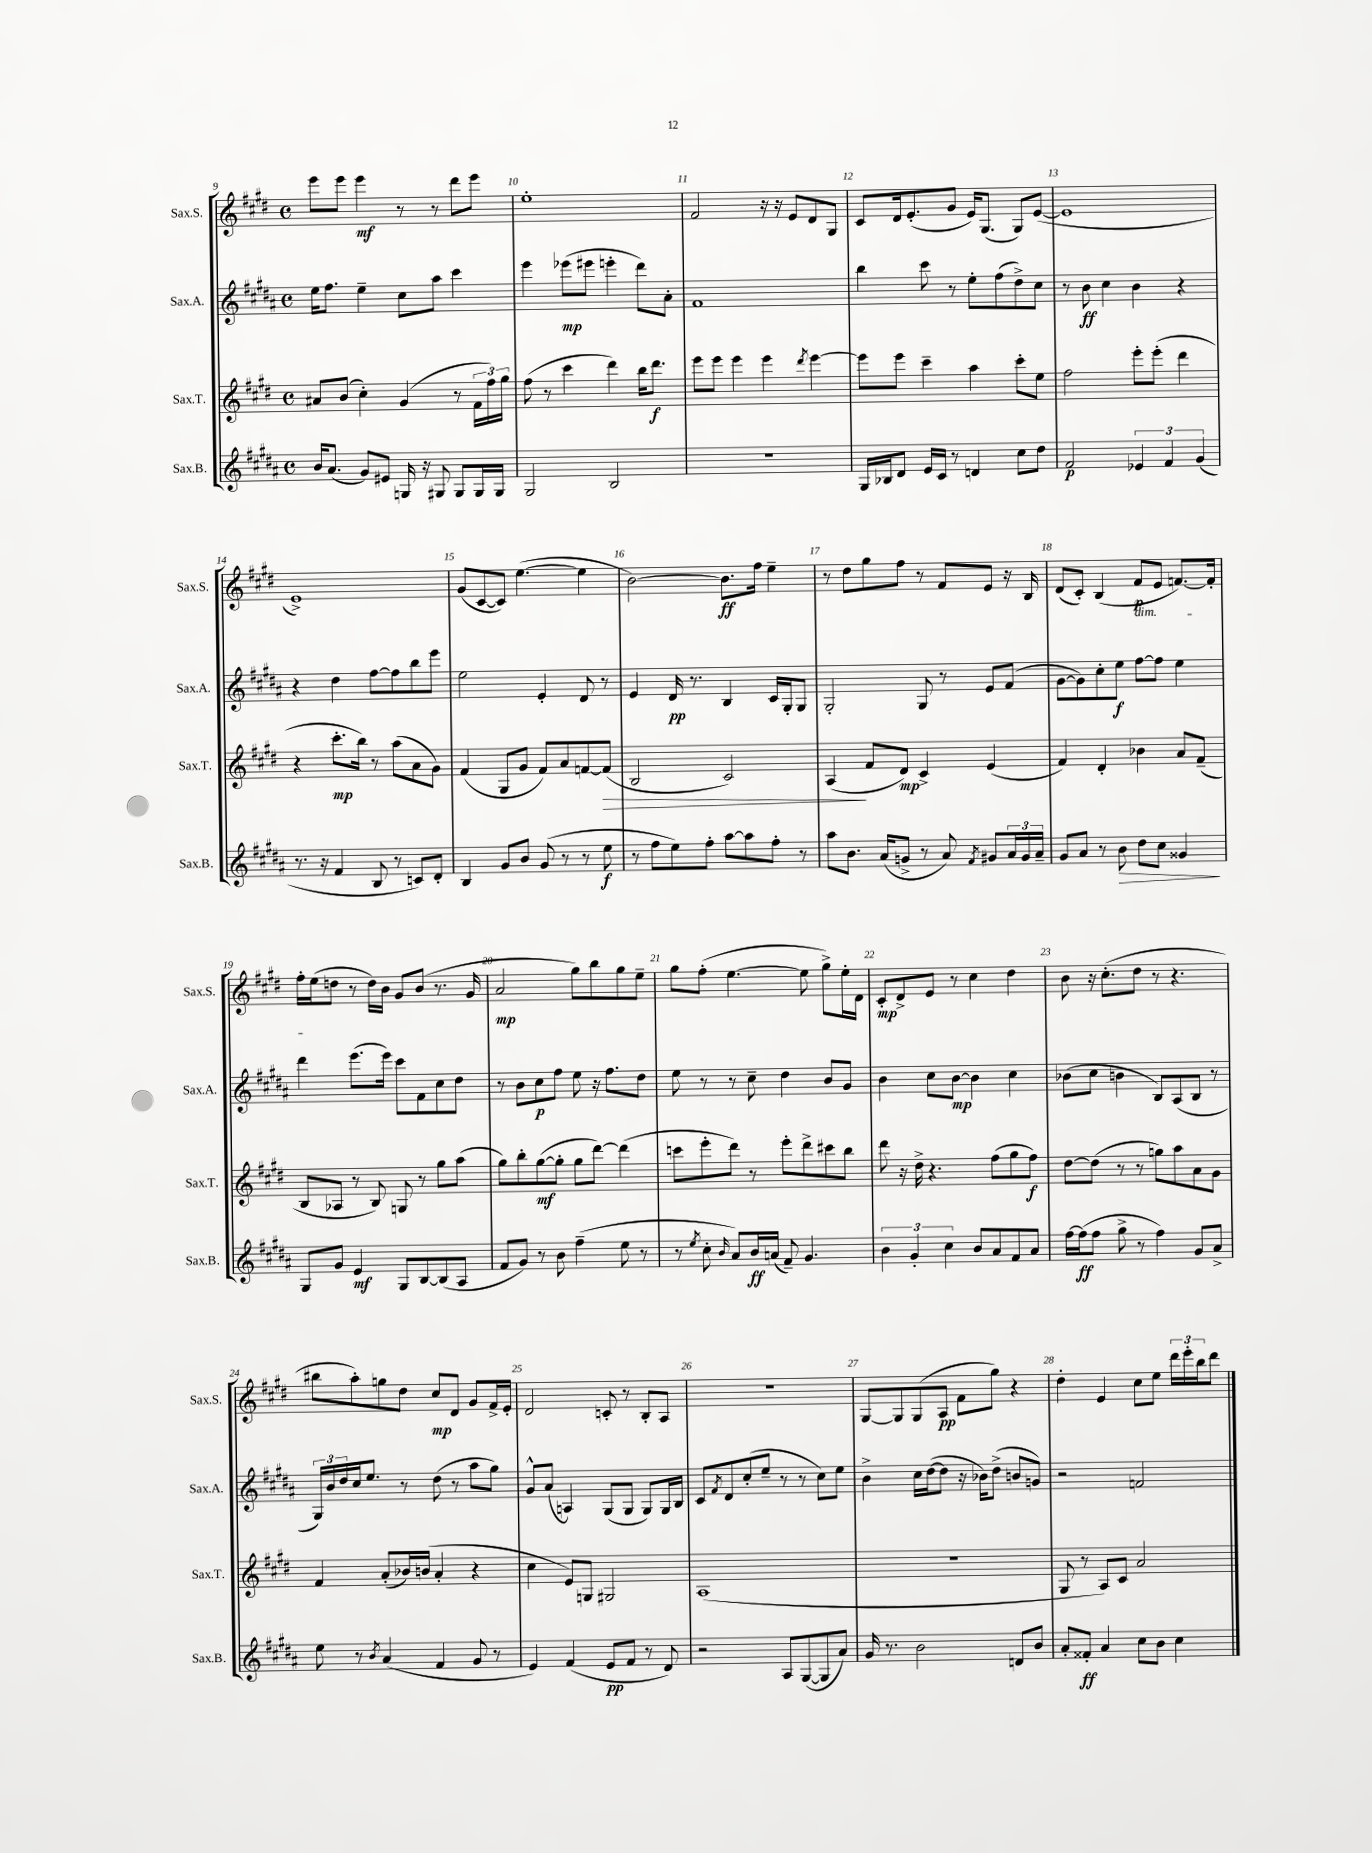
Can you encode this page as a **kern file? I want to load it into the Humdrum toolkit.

**kern	**kern	**kern	**kern
*staff4	*staff3	*staff2	*staff1
*clefG2	*clefG2	*clefG2	*clefG2
*k[f#c#g#d#a#]	*k[f#c#g#d#]	*k[f#c#g#d#a#]	*k[f#c#g#d#]
*M4/4	*M4/4	*M4/4	*M4/4
*met(c)	*met(c)	*met(c)	*met(c)
16b/LK	8a#/L	16ee\LK	8eee\L
(8.a#/J	.	8.ff#\J	.
.	(8b/J	.	8eee\J
8g#/L)	4cc#'\)	4ee~\	4eee\
8e#/J	.	.	.
16G/	(4g#/	8cc#\L	8r
16r	.	.	.
8G#/	.	8aa#\J	8r
8G#/L	8r	4ccc#\	8ddd#\L
16G#/L	24f#\LL	.	8eee\J
.	24ff#\)	.	.
16G#/JJ	.	.	.
.	24gg#\JJ	.	.
=	=	=	=
2G#/	(8ff#\	4eee\	1ee'
.	8r	.	.
.	4ccc#\	(8eee-\L	.
.	.	8eee#\J	.
2B/	4ddd#\)	4eee'\	.
.	16bb\LK	8ddd#\L)	.
.	8.ddd#\J	.	.
.	.	8a#'\J	.
=	=	=	=
1r	8eee\L	1f#	2f#/
.	8eee\J	.	.
.	4eee\	.	.
.	4eee\	.	16r
.	.	.	16r
.	.	.	8e/L
.	8qddd#/	.	.
.	[4eee\	.	8d#/
.	.	.	8G#/J
=	=	=	=
16G#/LL	8eee\]L	4bb\	8c#/L
16B-/J	.	.	.
8d#/J	8eee\J	.	16d#/k
.	.	.	(8.e'/
16e/LL	4ccc#~\	8ccc#\	.
16c#/JJ	.	.	.
8r	.	8r	8g#/J
4d/	4aa\	8ee'\L	16e/LK)
.	.	.	(8.G#/J
.	.	(8ff#\	.
8cc#\L	8ccc#'\L	8dd#^\)	8G#/L)
8dd#\J	8ee\J	8cc#\J	([8e/J
=	=	=	=
2f#/	2ff#\	8r	1e]
.	.	8b\	.
.	.	4cc#\	.
6e-/	8eee'\L	4b\	.
.	(8eee'\J	.	.
6f#/	.	.	.
.	4ddd#\	4r	.
(6g#/	.	.	.
=	=	=	=
8.r	4r	4r	1e^)
16r	.	.	.
4f#/	8.ccc#'\L	4dd#\	.
.	16bb\Jk)	.	.
8B/	8r	[8ff#\L	.
8r	(8aa\L	8ff#\]	.
8c/L)	8a\	8bb\	.
8d#'/J	8g#\J)	8eee\J	.
=	=	=	=
4B/	(4f#/	2ee\	(8g#/L
.	.	.	[8c#/
8g#/L	8G#/L	.	8c#/]J)
8b/J	8g#/J	.	([4.ee\
(8g#/	8f#/L)	4e'/	.
8r	8a/	.	.
8r	[8f/	8d#/	4ee\]
8ee\	(8f/]J	8r	.
=	=	=	=
8r	2B/	4e/	[2b\)
8ff#\L	.	.	.
8ee\)	.	16d#/	.
.	.	8.r	.
8ff#'\J	.	.	.
[8aa#\L	2c#/)	4B/	8.b\]L
8aa#\]	.	.	.
.	.	.	16ff#\Jk
8ff#'\J	.	16c#/LL	4ee~\
.	.	16G#'/J	.
8r	.	8G#/J	.
=	=	=	=
8aa#\L	(4A/	2G#'/	8r
8.b\J	.	.	8dd#\L
.	8f#/L	.	8gg#\
(16a#/LK	.	.	.
8g^/J	8d#/J)	.	8ff#\J
8r	4c#^/	8G#/	8r
8a#/)	.	8r	8f#/L
8qf#/	.	.	.
8g#/L	(4e/	8e/L	8e/J
24a#/L	.	(8f#/J	16r
24g#/	.	.	.
.	.	.	16B/
24a#~/JJ	.	.	.
=	=	=	=
8g#/L	4f#/)	[8g#\L	(8d#/L
8a#/J	.	8g#\])	8c#'/J)
8r	4d#'/	8cc#'\	(4B/
8b\	.	8ee\J	.
8dd#\L	4b-\	[8ff#\L	8f#/L
8cc#\J	.	8ff#\]J	8e/J
4g##/	8a/L	4ee\	[8.f/L)
.	(8f#~/J	.	.
.	.	.	16f'/]Jk
=	=	=	=
8G#/L	8B/L	4ddd#\	16ff#'\LL
.	.	.	(16ee\J
8g#/J	8A-/J	.	8dd\J
4e/	8r	(8.eee\L	8r
.	8B/)	.	16dd\LL)
.	.	16eee\Jk)	16b\JJ
8G#/L	8G/	8ccc#\L	8g#/L
[8B/	8r	8f#\	(8b/J
(8B/]	8gg#\L	8cc#\	8.r
8A#/J	(8aa\J	8dd#\J	.
.	.	.	16g#/
=	=	=	=
8f#/L	8gg#\L)	8r	2a/
8g#/J)	8bb'\	8b\L	.
8r	([8gg#\	8cc#\	.
8b\	8gg#'\]J	8ff#\J	.
(4ff#~\	8gg#\L	8ee\	8gg#\L)
.	[8ddd#\J)	16r	8bb\
.	.	8.ff#\L	.
8ee\	(4ddd#\]	.	8gg#\
8r	.	8dd#\J	8ee~\J
=	=	=	=
8r	8ccc\L	8ee\	8gg#\L
8qee/	.	.	.
8cc#'\	8eee'\	8r	(8ff#'\J
16qqb/	.	.	.
8a#/L)	8ddd#\J)	8r	[4.ee\
16b/L	8r	8cc#~\	.
(16a/JJ	.	.	.
8f#~/)	8eee'\L	4dd#\	.
4.g#/	8ddd#^\	.	8ee\]
.	8ccc#\	8b/L	8gg#^\L)
.	8bb\J	8g#/J	16ee'\L
.	.	.	16d#\JJ
=	=	=	=
6b\	8ddd#\	4b\	8c#'/L
.	16r	.	8d#^/
6g#'/	.	.	.
.	16dd#^\	.	.
.	4.r	8cc#\L	8e/J
6cc#\	.	.	.
.	.	[8b\J	8r
8b/L	.	4b\]	4cc#\
8a#/	(8ff#\L	.	.
8f#/	8gg#\	4cc#\	4dd#\
8a#/J	8ff#\J)	.	.
=	=	=	=
[16ff#\LL	[8dd#\L	(8b-\L	8b\
(16ff#\]J	.	.	.
8ff#\J	(8dd#\]J	8cc#\J	16r
.	.	.	(8.cc#'\L
8gg#^\	8r	4b\	.
8r	8r	.	8dd#\J
4ff#\)	8gg\L)	8B/L)	8r
.	8aa\	(8A#/	4.r
8g#/L	8a\	8B/J	.
8a#^/J	8g#\J	8r	.
=	=	=	=
8ee\	4f#/	24G#/LL)	8bb#\L
.	.	24b/	.
.	.	24dd#/	.
8r	.	16cc#/J	8aa'\)
.	.	8.ee/J	.
8qb/	.	.	.
(4a#/	(8a'/L	.	8gg\
.	16b-/L)	8r	8dd#\J
.	(16b/JJ	.	.
4f#/	4a'/	(8dd#\	8cc#/L
.	.	8r	8d#/J
8g#/	4r	8aa#\L	8g#/L
8r	.	8gg#\J)	16f#^/L
.	.	.	16e'/JJ
=	=	=	=
4e/)	4cc#\	8g#^^/L	2d#/
.	.	(8a#/J	.
(4f#/	8e/L)	4A/)	.
.	8G/J	.	.
8e/L	2G#/	(8G#/L	8c'/
8f#/J	.	8G#/J	8r
8r	.	8G#/L)	8B'/L
8d#/)	.	16G#/L	8A/J
.	.	16B/JJ	.
=	=	=	=
2r	(1A	8c#/L	1r
.	.	8qf#/	.
.	.	8d#/	.
.	.	(8cc#'/	.
.	.	8ee~/J	.
8A#/L	.	8r	.
([8G#/	.	8r	.
8G#/]	.	8cc#\L)	.
8a#/J)	.	8ee\J	.
=	=	=	=
16g#/	1r	4b^\	[8G#/L
8.r	.	.	.
.	.	.	8G#/]
2b\	.	16cc#\LL	(8G#/
.	.	([16dd#\J	.
.	.	8dd#\]J	8A/J
.	.	16r	8f#\L
.	.	16b-\LK)	.
.	.	(8dd#^\J	8gg#\J)
8d/L	.	8b/L	4r
8b/J	.	8g/J)	.
=	=	=	=
8a#'/L	8G#/	2r	4dd#'\
8f##'/J	8r	.	.
4a#/	8A/L)	.	4e/
.	8c#/J	.	.
8cc#\L	2a/	2f/	8cc#\L
8b\J	.	.	8ee\J
4cc#\	.	.	24ddd#\LL
.	.	.	24eee'\
.	.	.	24bb\J
.	.	.	8ddd#\J
==	==	==	==
*-	*-	*-	*-
